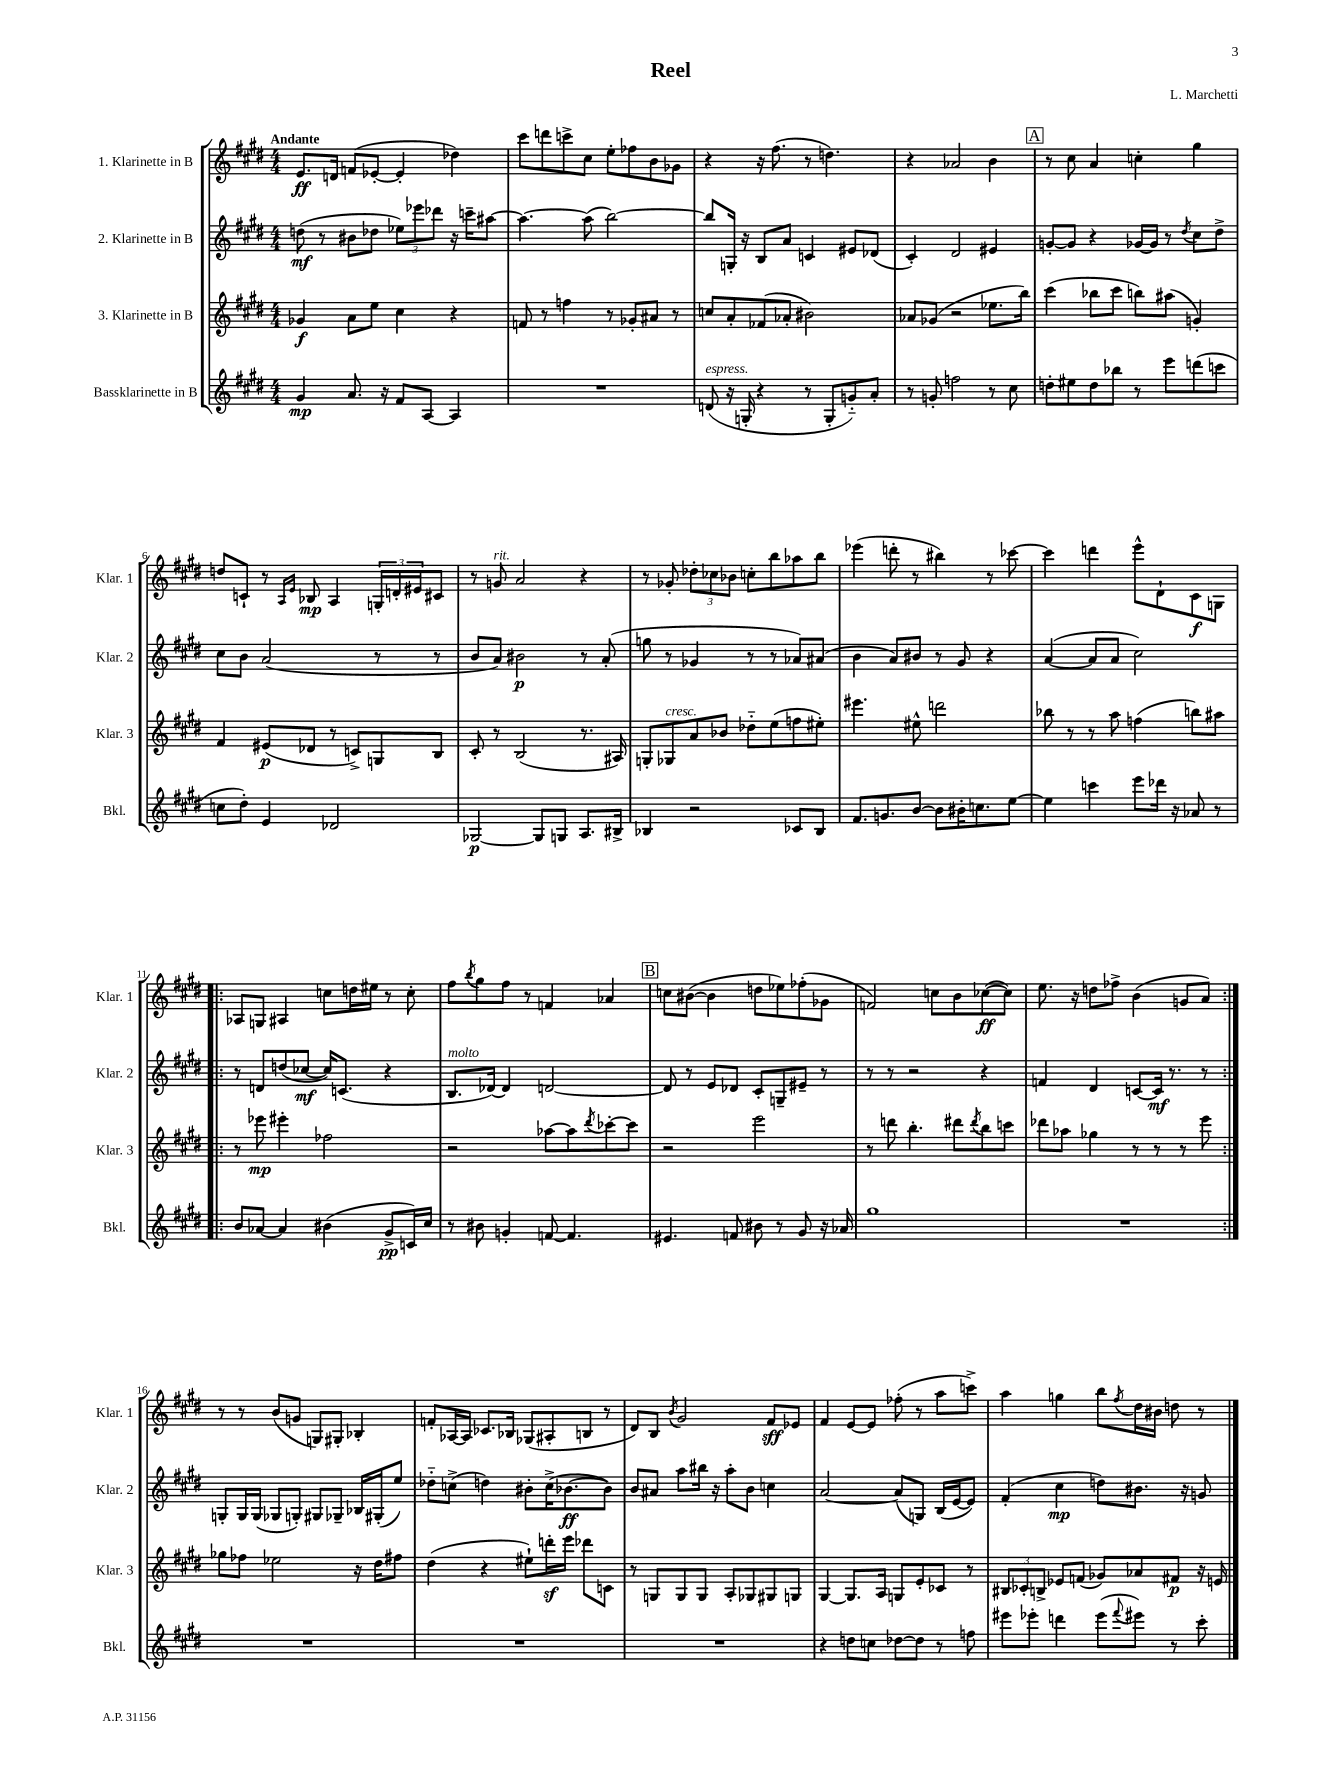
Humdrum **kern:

**kern	**kern	**kern	**kern
*staff4	*staff3	*staff2	*staff1
*clefG2	*clefG2	*clefG2	*clefG2
*k[f#c#g#d#]	*k[f#c#g#d#]	*k[f#c#g#d#]	*k[f#c#g#d#]
*M4/4	*M4/4	*M4/4	*M4/4
4g#	4g-	(8dd	8.e
.	.	8r	.
.	.	.	16d
8.a	8a	8b#	(8f
.	8ee	8dd-	[8e-'
16r	.	.	.
8f#	4cc#	12ee-)	4e-']
.	.	12eee-	.
[8A	.	.	.
.	.	12ddd-	.
4A]	4r	16r	4dd-)
.	.	16ccc~	.
.	.	[8aa#	.
=	=	=	=
1r	8f	4.aa#_	8ccc#
.	8r	.	8ddd
.	4ff	.	8ccc^
.	.	(8aa#]	8cc#
.	8r	[2bb)	8ee'
.	8g-'	.	8ff-
.	8a#	.	8b
.	8r	.	8g-
=	=	=	=
(8d	8cc	8bb]	4r
16r	8a'	16G'	.
16G'	.	16r	.
4r	(8f-	8B	16r
.	.	.	(8.ff#
.	8a-'	8a	.
8r	2b#)	4c	8r
8G'	.	.	4.dd)
8g'~)	.	8e#	.
8a'	.	(8d-	.
=	=	=	=
8r	8a-	4c#')	4r
8g'	(8g-	.	.
2ff	2r	2d#	2a-
8r	8.ee-	4e#	4b
8cc#	.	.	.
.	16bb)	.	.
=	=	=	=
8dd'	(4ccc#	[8g'	8r
8ee#	.	8g]	8cc#
8dd	8bb-	4r	4a
8bb-	8ccc#	.	.
8r	8bb)	[16g-	4cc'
.	.	16g-]	.
8eee	(8aa#	8r	.
.	.	8qdd#	.
(8ddd	4g')	8cc#	4gg#
8ccc	.	8dd#^	.
=	=	=	=
8cc	4f#	8cc#	8dd
8dd#')	.	8b	8c`
4e	(8e#	(2a	8r
.	.	.	16qqA
.	.	.	16qqe
.	8d-	.	8B-
2d-	8r	.	4A
.	8c^)	.	.
.	8G	8r	24G'
.	.	.	24d'
.	.	.	24e#
.	8B	8r	8c#
=	=	=	=
[2G-	8c#'	8b	8r
.	8r	8a)	8g
.	(2B	2b#	2a
8G-]	.	.	.
8G	.	.	.
8.A	8.r	8r	4r
.	.	(8a'	.
16B#^	16A#)	.	.
=	=	=	=
4B-	8G'	8gg	8r
.	8G-	8r	8g-'
2r	8a	4g-	12dd-'
.	.	.	12cc-
.	8b-	.	.
.	.	.	12b-
.	8dd-'~	8r	8cc'
.	(8ee	8r	8bb
8c-	8ff	8a-)	8aa-
8B-	8ee#')	(8a#	8bb
=	=	=	=
8.f#	4.eee#	4b	(4eee-
8.g	.	.	.
.	.	8a)	8ddd'
[8b	8ee#^^	8b#	8r
8b]	2ddd	8r	4bb#)
16b#'	.	8g#	.
8.cc	.	.	.
.	.	4r	8r
[8ee	.	.	[8ccc-
=	=	=	=
4ee]	8bb-	([4a	4ccc-]
.	8r	.	.
4ccc	8r	8a]	4ddd
.	8aa	8a	.
8eee	(4ff	2cc#)	8eee^^
16ddd-	.	.	8d#`
16r	.	.	.
8a-	8bb)	.	8c#
8r	8aa#	.	8G
=!|:	=!|:	=!|:	=!|:
8b	8r	8r	8A-
[8a-	8eee-	8d	8G
4a-]	4eee#'	(8dd	4A#
.	.	[8cc-	.
(4b#	2ff-	16cc-])	8cc
.	.	(8.c	.
.	.	.	16dd
.	.	.	16ee#
8g#^	.	4r	8r
16c)	.	.	8cc'
16cc#	.	.	.
=	=	=	=
8r	2r	8.B	8ff#
.	.	.	8qbb
8b#	.	.	8gg#
.	.	[16d-)	.
4g'	.	4d-]	8ff#
.	.	.	8r
[8f	[8aa-	[2d	4f
4.f]	8aa-]	.	.
.	8qddd#	.	.
.	[8ccc-'	.	4a-
.	8ccc-]	.	.
=	=	=	=
4.e#	2r	8d]	8cc
.	.	8r	([8b#
.	.	8e	4b#]
8f	.	8d-	.
8b#	2eee	8c#'	8dd
8r	.	8G~	8ee-)
8g#	.	8e#~	(8ff-'
16r	.	8r	8g-
16a-	.	.	.
=	=	=	=
1gg#	8r	8r	2f)
.	8ddd	8r	.
.	4.bb'	2r	.
.	.	.	8cc
.	8ddd#	.	8b
.	8qddd#	.	.
.	8bb	4r	([8cc-
.	8ccc	.	8cc-])
=	=	=	=
1r	8ddd-	4f	8.ee
.	8aa-	.	.
.	.	.	16r
.	4gg-	4d#	8dd
.	.	.	8ff-^
.	8r	[8c	(4b
.	8r	16c]	.
.	.	8.r	.
.	8r	.	8g
.	8eee	8r	8a)
=:|!	=:|!	=:|!	=:|!
1r	8gg-	8G'	8r
.	8ff-	16G	8r
.	.	(16G	.
.	2ee-	8G-	(8b
.	.	8G')	8g
.	.	8G#	8G)
.	.	8G-~	8G#'
.	16r	16B-	4B-'
.	16dd#	(16G#'	.
.	8ff#	8ee)	.
=	=	=	=
1r	(4dd#	8dd-'~	8f'
.	.	(8cc^	[16A-
.	.	.	16A-]
.	4r	4dd)	8.c-
.	.	.	16B-
.	8ee#`)	8b#'	(8G-
.	16ddd'	(16cc^	8A#'
.	16eee	[8.b-	.
.	8ddd-	.	8B
.	8c	8b-])	8r
=	=	=	=
1r	8r	8b	8d#)
.	8G	8a#	8B
.	.	.	8qb
.	8G	8aa	2g#
.	8G	16bb#	.
.	.	16r	.
.	8A'	8aa'	.
.	8G-	8b	.
.	8G#	4cc	8f#
.	8G	.	8e-
=	=	=	=
4r	[4G#	[2a	4f#
8dd	8.G#]	.	[8e
8cc	.	.	8e]
.	16A	.	.
[8dd-	8G	(8a]	(8ff-'
8dd-]	8e'	8G)	8r
8r	8c-	(16B	8aa
.	.	[16e	.
8ff	8r	8e])	8ccc^)
=	=	=	=
8eee#	12B#	(4f#'	4aa
.	12c-'	.	.
8eee-'	.	.	.
.	12B^	.	.
4ddd	8e-	4cc#	4gg
.	(8f	.	.
(8eee-	8g-)	8dd)	8bb
8qqfff#	.	.	8qff#
8eee#)	8a-	8.b#	16dd#
.	.	.	16b#
8r	8f#	.	8dd
.	.	16r	.
8ccc#'	16r	8g	8r
.	16e	.	.
==	==	==	==
*-	*-	*-	*-
